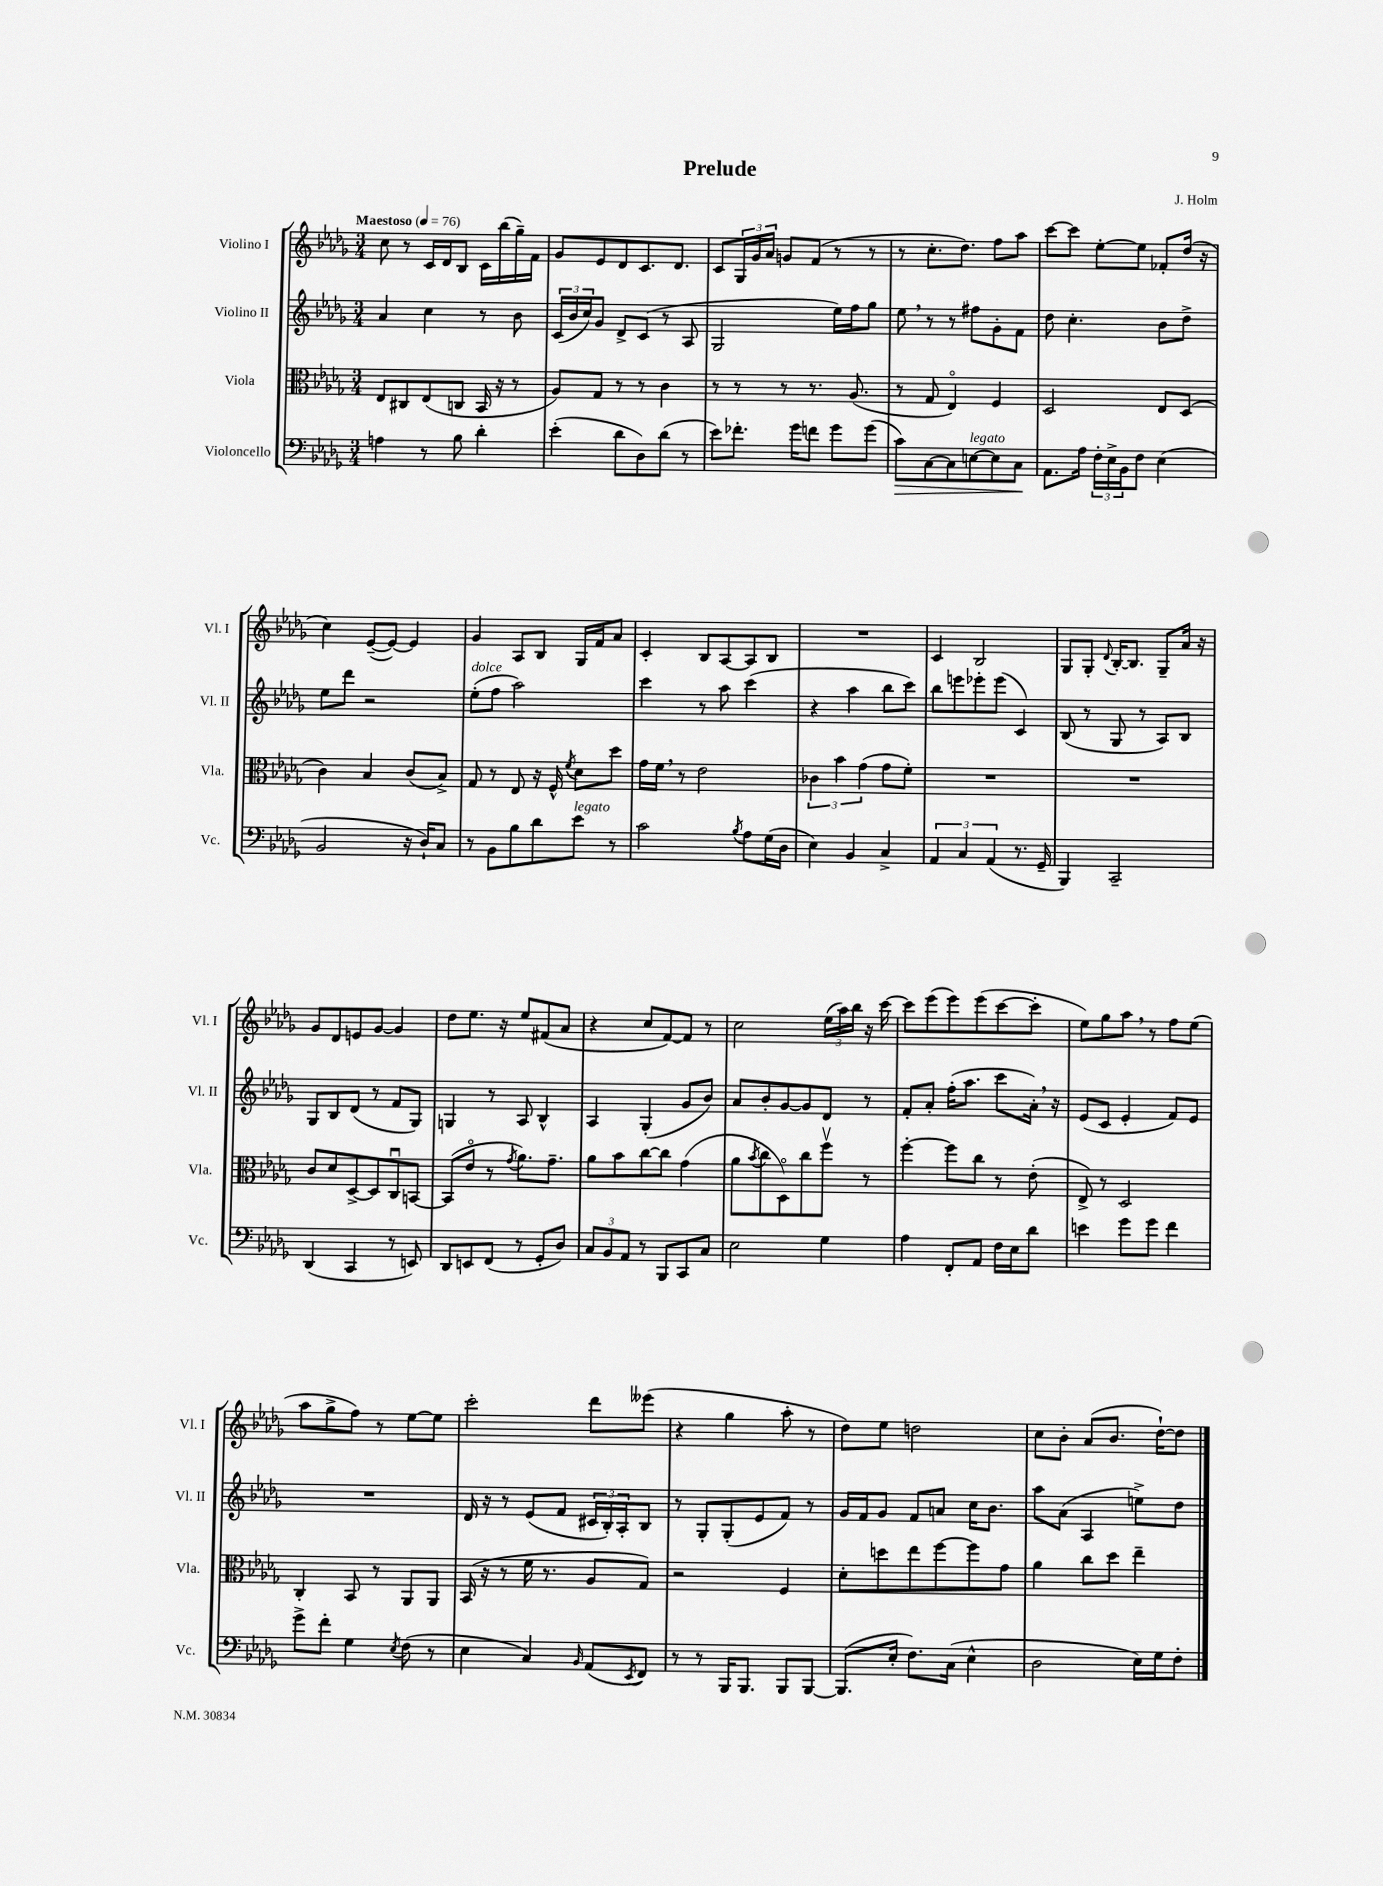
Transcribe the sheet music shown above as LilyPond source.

\header { title = "Prelude" composer = "J. Holm" }
<<
\new StaffGroup <<
\new Staff = "s0" \with { instrumentName = "Violino I" shortInstrumentName = "Vl. I" } {
    \clef treble \key des \major \numericTimeSignature \time 3/4 \tempo "Maestoso" 4 = 76
    c''8 r8 c'16 des'16 bes8 c'16 bes''16( ges''16--) f'16 |
    ges'8 ees'8 des'8 c'8. des'8. |
    c'8 \tuplet 3/2 { ges16 ges'16 aes'16 } g'8 f'8( r8 r8 |
    r8 c''8.-. des''8.) f''8 aes''8 |
    c'''8~ c'''8 ees''8~-. ees''8 fes'8-. des''16( r16 |
    c''4) ees'8~--( ees'8~) ees'4 |
    ges'4 aes8 bes8 ges16 f'16 aes'8 |
    c'4-. bes8 aes8~ aes8 bes8 |
    R2. |
    c'4 bes2 |
    ges8 ges8-. \appoggiatura { des'8 } bes16~-. bes8. ges8-- aes'16 r16 |
    ges'8 des'8 e'8 ges'8~ ges'4 |
    des''8 ees''8. r16 ees''8 fis'8( aes'8 |
    r4 c''8 f'8~) f'8 r8 |
    c''2 \tuplet 3/2 { ees''16( aes''16) bes''16 } r16 c'''16~ |
    c'''8 ees'''8( ees'''8) ees'''8( c'''8~ c'''8-. |
    ees''8) ges''8 aes''8 \breathe r8 f''8 ees''8( |
    aes''8 ges''8-> f''8) r8 ees''8~ ees''8 |
    c'''2-. des'''8 eeses'''8( |
    r4 ges''4 aes''8-. r8 |
    des''8) ees''8 d''2 |
    c''8 bes'8-. aes'8( bes'8. des''16~-!) des''8 \bar "|." |
}
\new Staff = "s1" \with { instrumentName = "Violino II" shortInstrumentName = "Vl. II" } {
    \clef treble \key des \major \numericTimeSignature \time 3/4
    aes'4 c''4 r8 bes'8 |
    \tuplet 3/2 { c'16( bes'16 c''16) } ges'8 des'8-> c'8( r8 aes8 |
    ges2 ees''16) f''16 ges''8 |
    ees''8 \breathe r8 r8 fis''8 ges'8-. f'8 |
    des''8 c''4.-. bes'8 des''8-> |
    ees''8 des'''8 r2 |
    ees''8-.^\markup { \italic "dolce" }( f''8 aes''2) |
    c'''4 r8 aes''8 c'''4( |
    r4 aes''4 bes''8 c'''8) |
    bes''8 e'''8 ees'''8-. ees'''8( c'4) |
    bes8( r8 ges8 r8 aes8) bes8 |
    ges8 bes8 des'8( r8 f'8 ges8) |
    g4 r8 aes8 bes4-^ |
    aes4 ges4-.( ges'8 bes'8) |
    aes'8 bes'8-. ges'8~ ges'8 des'8 r8 |
    f'8-. aes'8-. f''16-.( aes''8. c'''8 aes'16-.) \breathe r16 |
    ees'8( c'8 ees'4-. f'8) ees'8 |
    R2. |
    des'16 r16 r8 ees'8( f'8 \tuplet 3/2 { cis'16 bes16-.) aes16-. } bes8 |
    r8 ges8-. ges8-.( ees'8 f'8) r8 |
    ges'16 f'16 ges'8 f'8 a'8 c''16 bes'8. |
    aes''8 aes'8( aes4 e''8->) des''8 \bar "|." |
}
\new Staff = "s2" \with { instrumentName = "Viola" shortInstrumentName = "Vla." } {
    \clef alto \key des \major \numericTimeSignature \time 3/4
    ees8 cis8 ees8( c8 bes,16 r16 r8 |
    aes8) ges8 r8 r8 c'4 |
    r8 r8 r8 r8. aes8.( |
    r8 ges8 ees4\flageolet) f4 |
    des2 ees8 des8( |
    c'4) bes4 c'8( bes8->) |
    ges8 r8 ees8 r16 f16-^ \acciaccatura { f'8 } des'8 des''8 |
    ges'16 f'16 \breathe r8 ees'2 |
    \tuplet 3/2 { ces'4 bes'4 ges'4( } ges'8 f'8-.) |
    R2. |
    R2. |
    c'8 des'8 des8~-> des8 c8\downbow b,8~ |
    b,8( ees'8\flageolet r8 \acciaccatura { ges'8 } aes'8.) ges'8.-- |
    aes'8 bes'8 c''8~ c''8 ges'4( |
    aes'8 \acciaccatura { bes'8 } c''8 des8\flageolet) c''8 f''8\upbow r8 |
    f''4~-. f''8 c''8 r8 ees'8-.( |
    ees8->) r8 des2 |
    c4-. bes,8 r8 aes,8 aes,8 |
    bes,16( r16 r8 f'16 r8. aes8 ges8) |
    r2 f4 |
    des'8-. d''8 ees''8 f''8~ f''8 ges'8 |
    aes'4 c''8 des''8 ees''4-- \bar "|." |
}
\new Staff = "s3" \with { instrumentName = "Violoncello" shortInstrumentName = "Vc." } {
    \clef bass \key des \major \numericTimeSignature \time 3/4
    a4 r8 bes8 des'4-. |
    ees'4-.( des'8 des8) des'8( r8 |
    ees'8) fes'8.-. ges'16 f'8 ges'8 ges'8( |
    c'8\>) c8~ c8 e8~^\markup { \italic "legato" } e8 c8\! |
    aes,8. aes16 \tuplet 3/2 { f16-. ees16-> bes,16 } f8 ees4( |
    bes,2 r16 des16-!) c8 |
    r8 bes,8 bes8 des'8 ees'8^\markup { \italic "legato" } r8 |
    c'2 \acciaccatura { bes8 } aes8 ges16( des16 |
    ees4) bes,4 c4-> |
    \tuplet 3/2 { aes,4 c4 aes,4( } r8. ges,16-- |
    bes,,4) c,2-- |
    des,4( c,4 r8 e,8) |
    des,8 e,8 f,8( r8 ges,8-. des8) |
    \tuplet 3/2 { c8 bes,8 aes,8 } r8 bes,,8 c,8 c8 |
    ees2 ges4 |
    aes4 f,8-. aes,8 f16 ees16 des'8 |
    e'4 ges'8 ges'8 f'4 |
    ges'8-> f'8-. ges4 \acciaccatura { ees8 } f8( r8 |
    ees4 c4) \grace { bes,16 } aes,8( \acciaccatura { ees,8 } f,8) |
    r8 r8 bes,,16 bes,,8. bes,,8 bes,,8~ |
    bes,,8.( ees16-. f8.) c16( ees4-^ |
    des2 ees16) ges16 f8-. \bar "|." |
}
>>
>>
\layout { \context { \Score \remove "Bar_number_engraver" } }
